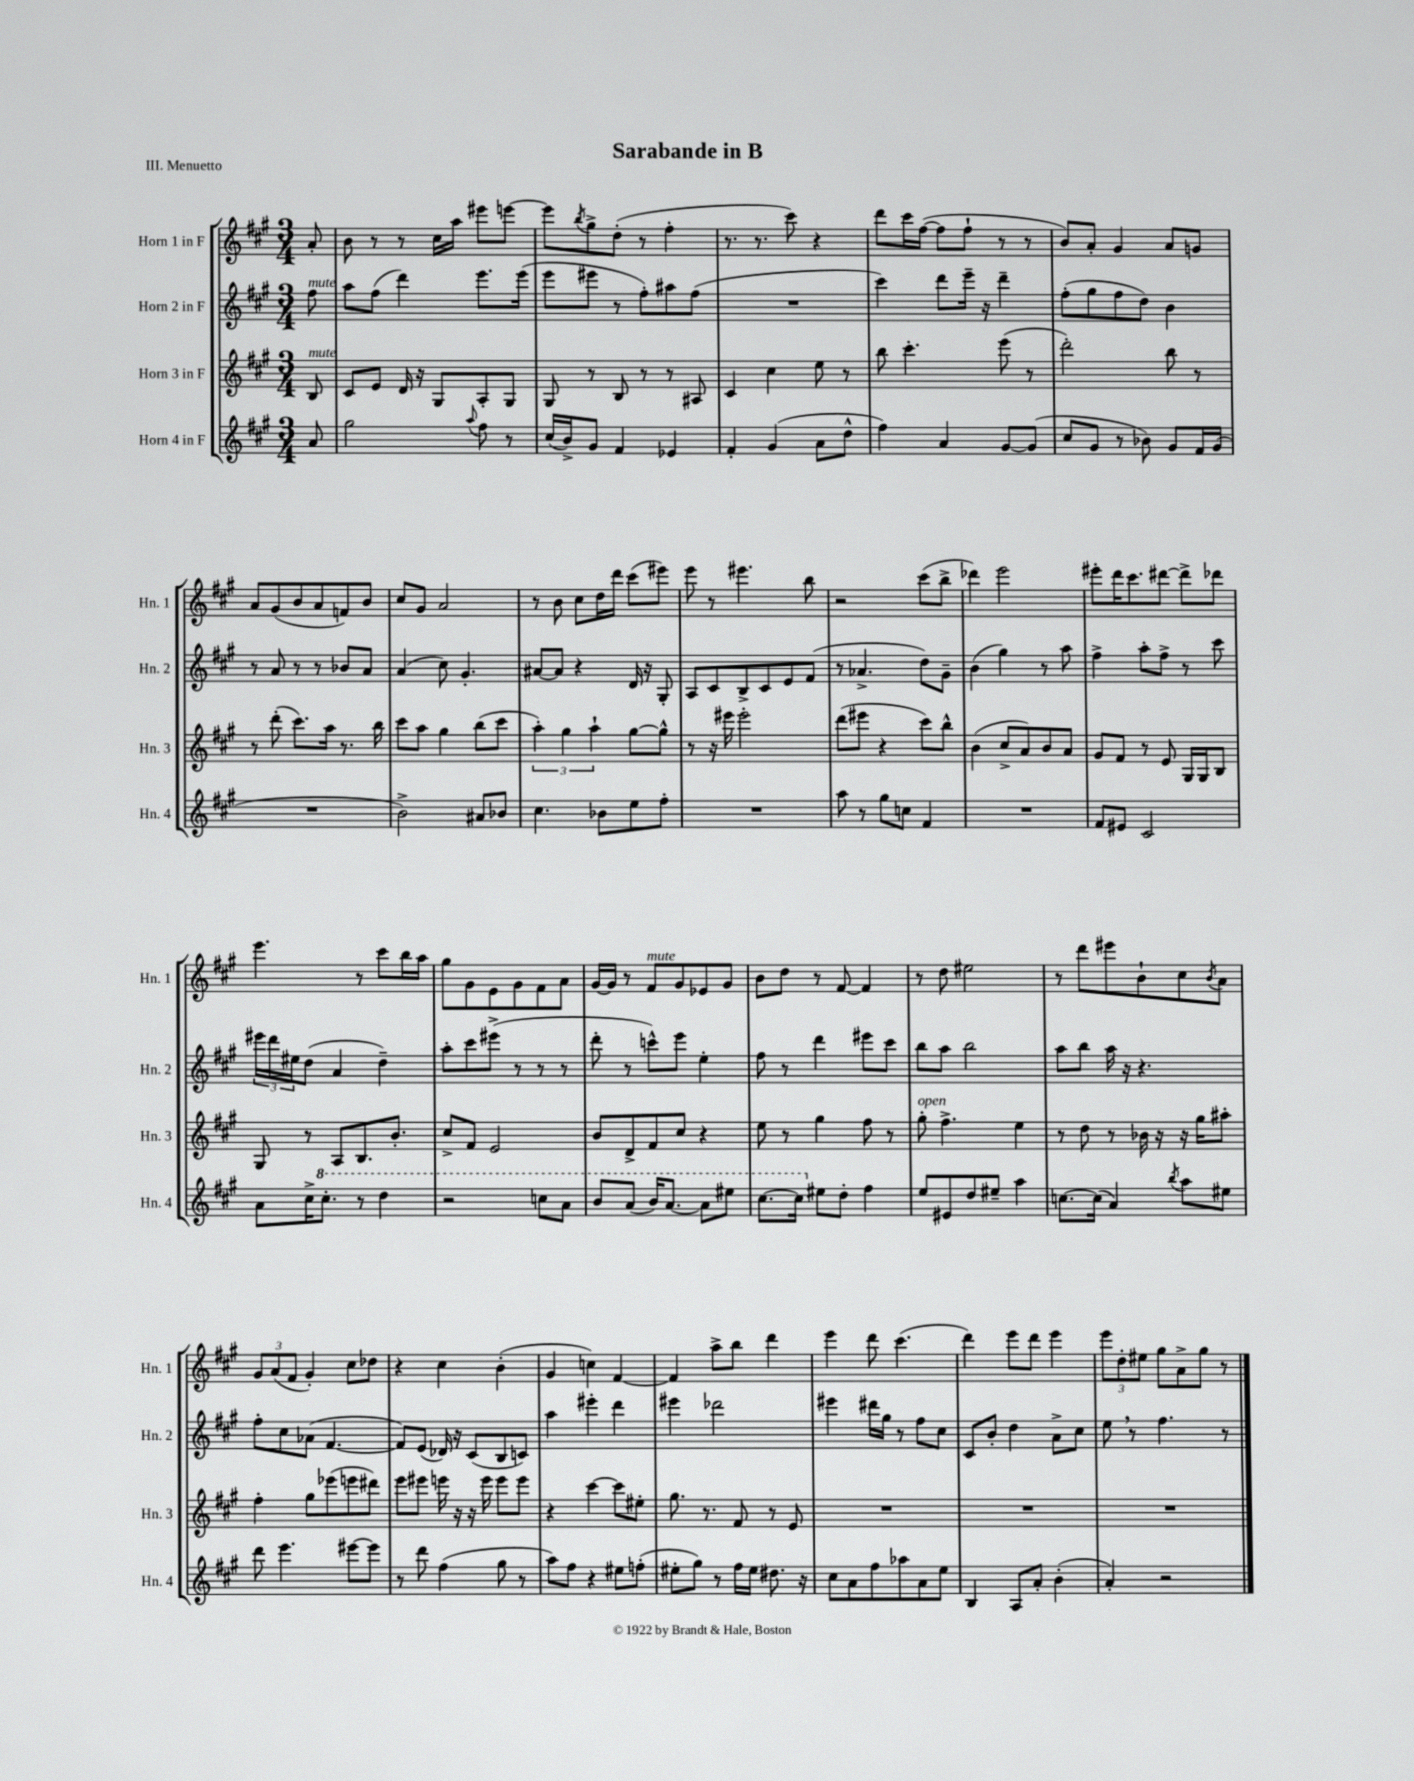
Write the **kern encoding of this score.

**kern	**kern	**kern	**kern
*part4	*part3	*part2	*part1
*staff4	*staff3	*staff2	*staff1
*I"Horn 4 in F	*I"Horn 3 in F	*I"Horn 2 in F	*I"Horn 1 in F
*I'Hn. 4	*I'Hn. 3	*I'Hn. 2	*I'Hn. 1
*clefG2	*clefG2	*clefG2	*clefG2
*k[f#c#g#]	*k[f#c#g#]	*k[f#c#g#]	*k[f#c#g#]
*M3/4	*M3/4	*M3/4	*M3/4
=	=	=	=
!	!	!LO:TX:a:i:t=mute	!
!	!LO:TX:a:i:t=mute	!	!
8a/	8B/	8ff#\	8a'/
=1	=1	=1	=1
2gg#\	8c#/L	8aa\L	8b\
.	8e/J	(8ff#\J	8r
.	16d/	4ddd\)	8r
.	16r	.	.
.	8G#/L	.	16cc#\LL
.	.	.	16aa\JJ
8qqaa/	.	.	.
8ff#\	8A'/	8.eee\L	8eee#X\L
8r	8G#/J	.	[8eeen\J
.	.	(16eee\Jk	.
=2	=2	=2	=2
(16cc#/LL	8G#/	8eee\L	8eee\L]
16b^/J)	.	.	.
.	.	.	8qbb/
8g#/J	8r	8eee#X\J	8gg#^\
4f#/	8B/	8r	(8dd'\J
.	8r	8ff#'\L)	8r
4e-X/	8r	8aa#X\	4ff#'\
.	8A#X/	(8ff#\J	.
=3	=3	=3	=3
4f#'/	4c#/	2.r	8.r
.	.	.	8.r
(4g#/	4cc#\	.	.
.	.	.	8ccc#\)
8a\L	8ee\	.	4r
8dd^^\J	8r	.	.
=4	=4	=4	=4
4ff#\)	8bb\	4ccc#\)	8ddd\L
.	4.ccc#'\	.	16ccc#\L
.	.	.	([16ff#\JJ
4a/	.	8ddd\L	8ff#\L]
.	.	16eee~\Jk	8ff#`\J
.	.	16r	.
[8g#/L	(8eee\	4ddd~\	8r
(8g#/J]	8r	.	8r
=5	=5	=5	=5
8cc#/L	2ddd'\)	(8ff#'\L	8b/L)
8g#/J	.	8gg#\	8a'/J
8r	.	8ff#\	4g#/
8b-X\)	.	8dd\J)	.
8g#/L	8bb\	4b\	8a/L
16f#/L	8r	.	8gn/J
(16g#/JJ	.	.	.
!!LO:LB:g=z
=6	=6	=6	=6
2.r	8r	8r	8a/L
.	(8ddd'\	8a/	(8g#/
.	8.ccc#\L)	8r	8b/
.	.	8r	8a/
.	16aa\Jk	.	.
.	8.r	8b-X/L	8fn/)
.	.	8a/J	8b/J
.	16bb\	.	.
=7	=7	=7	=7
2b^\)	8ccc#\L	(4a/	8cc#/L
.	8aa\J	.	8g#/J
.	4gg#\	8cc#\)	2a/
.	.	4.g#'/	.
8a#X/L	(8bb\L	.	.
8b-X/J	8ccc#\J	.	.
=8	=8	=8	=8
4.cc#\	6aa'\)	[8a#X/L	8r
.	.	8a#/J]	8b\
.	6gg#\	.	.
.	.	4r	8cc#\L
.	6aa`\	.	.
8b-X\L	.	.	16dd\L
.	.	.	16ddd\JJ
8ee\	[8gg#\L	16d/	(8ccc#\L
.	.	16r	.
8ff#'\J	8gg#^^\J]	8G#'/	8eee#X\J)
=9	=9	=9	=9
2.r	8r	8A/L	8eee\
.	16r	8c#/	8r
.	16eee#X\	.	.
.	2eee#'\	8B^/	4.eee#X\
.	.	8c#/	.
.	.	8e/	.
.	.	(8f#/J	8bb\
=10	=10	=10	=10
8aa\	(8ddd\L	8r	2r
8r	8eee#X\J	4.a-X^/	.
8gg#\L	4r	.	.
8ccn\J	.	.	.
4f#/	8ccc#\L)	8dd\L)	(8ccc#\L
.	8bb^^\J	8g#~\J	8bb^\J
=11	=11	=11	=11
2.r	(4b\	(4b\	4ddd-X\)
.	8cc#^/L	4gg#\)	2eee\
.	8a/)	.	.
.	8b/	8r	.
.	8a/J	8aa\	.
=12	=12	=12	=12
8f#/L	8g#/L	4ff#^\	8eee#X'\L
8e#X/J	8f#/J	.	16ddd\K
.	.	.	8.ccc#\
2c#/	8r	8aa'\L	.
.	8e/	8ff#^\J	[8ddd#X\J
.	16G#/LL	8r	8ddd#^\L]
.	16G#/J	.	.
.	8B/J	8ccc#\	8ddd-X\J
!!LO:LB:g=z
=13	=13	=13	=13
8a\L	8G#/	24eee#X\LL	4.eee\
.	.	24ddd\	.
.	.	24ee#X\J	.
16cc#^\K	8r	(8dd\J	.
*8va	*	*	*
8.ccc#'\J	.	.	.
.	8A/L	4a/	.
8r	8.B/	.	8r
4ddd\	.	4dd~\)	8ccc#\L
.	8.b'/J	.	.
.	.	.	16bb\L
.	.	.	16aa\JJ
=14	=14	=14	=14
2r	8cc#^/L	8aa'\L	8gg#\L
.	8f#/J	8ccc#\	8g#\
.	2e/	(8eee#X^\J	8e\
.	.	8r	8g#\
8cccn\L	.	8r	8f#\
8aa\J	.	8r	8a\J
=15	=15	=15	=15
8bb/L	8b/L	8ddd'\	[16g#/LL
.	.	.	16g#/JJ]
(8aa/J	8d^/	8r	8r
!	!	!	!LO:TX:a:i:t=mute
16bb/KL)	8f#/	8cccn^^\L)	8f#/L
[8.aa/J	.	.	.
.	8cc#/J	8eee\J	8g#/
8aa\L]	4r	4ee'\	8e-X/
8eee#X\J	.	.	8g#/J
=16	=16	=16	=16
[8.ccc#\L	8ee\	8ff#\	8b\L
.	8r	8r	8dd\J
16ccc#\Jk]	.	.	.
*X8va	*	*	*
8ee#X\L	4gg#\	4ddd\	8r
8dd'\J	.	.	[8f#/
4ff#\	8ff#\	8eee#X\L	4f#/]
.	8r	8ccc#\J	.
=17	=17	=17	=17
!	!LO:TX:a:i:t=open	!	!
8ee/L	8gg#'\	8bb\L	8r
8e#X/	4.ff#^\	8aa\J	8dd\
8dd/	.	2bb\	2ee#X\
8ee#X~/J	.	.	.
4aa\	4ee\	.	.
=18	=18	=18	=18
[8.ccn\L	8r	8aa\L	8r
.	8dd\	8bb\J	8ddd\L
(16cc\Jk]	.	.	.
4a/)	8r	16aa\	8eee#X\
.	.	16r	.
.	16b-X\	4.r	8b`\
.	16r	.	.
8qbb/	.	.	.
8aa\L	16r	.	8cc#\
.	16gg#\KL	.	.
.	.	.	8qb/
8ee#X\J	8aa#X'\J	.	8a\J
!!LO:LB:g=z
=19	=19	=19	=19
8ddd\	4ff#'\	8ff#'\L	12g#/L
.	.	.	(12a/
4.eee\	.	8cc#\	.
.	.	.	12f#/J
.	8gg#\L	(8a-X\J	4g#'/)
.	(8eee-X\	[4.f#/	.
[8eee#X\L	8eeen\	.	8cc#\L
8eee#\J]	8ddd#X\J)	.	8dd-X\J
=20	=20	=20	=20
8r	8eee\L	8f#/L])	4r
8ddd\	8eee#X\J	(8e/J	.
(4ff#\	16eeen\	16d-X/)	4cc#\
.	16r	16r	.
.	16r	(8c#/L	.
.	16eee\	.	.
8gg#\	8eee\L	8B/	(4b'\
8r	8eee\J	8cn/J)	.
=21	=21	=21	=21
8aa\L)	4r	4aa\	4g#/
8ff#\J	.	.	.
4r	[4ccc#\	4eee#X'\	4ccn\)
8ee#X\L	8ccc#\L]	4ddd\	[4f#/
(8ffn'\J	8ee#X'\J	.	.
=22	=22	=22	=22
8ee#X'\L	8.gg#\	4eee#X\	4f#/]
8gg#\J)	.	.	.
.	8.r	.	.
8r	.	2ddd-X\	8aa^\L
16ff#\LL	8f#/	.	8bb\J
16ee#\JJ	.	.	.
8.dd#X\	8r	.	4ddd\
.	8e/	.	.
16r	.	.	.
=23	=23	=23	=23
8cc#\L	2.r	4eee#X\	4eee\
8a\	.	.	.
8ff#\	.	16ddd#X\LL	8ddd\
.	.	16gg#\JJ	.
8aa-X\	.	8r	(4.ccc#\
8a\	.	8ff#\L	.
8ee\J	.	8cc#\J	.
=24	=24	=24	=24
4B/	2.r	8c#/L	4ddd\)
.	.	8b'/J	.
8A/L	.	4dd\	8eee\L
8a'/J	.	.	8ddd\J
(4b'\	.	8a^\L	4eee\
.	.	8cc#\J	.
=25	=25	=25	=25
4a'/)	2.r	8ee,\	12eee\L
.	.	.	12dd'\
.	.	8r	.
.	.	.	12ee#X\J
2r	.	4.ff#\	8gg#\L
.	.	.	8a^\
.	.	.	8gg#\J
.	.	8r	8r
==	==	==	==
*-	*-	*-	*-
